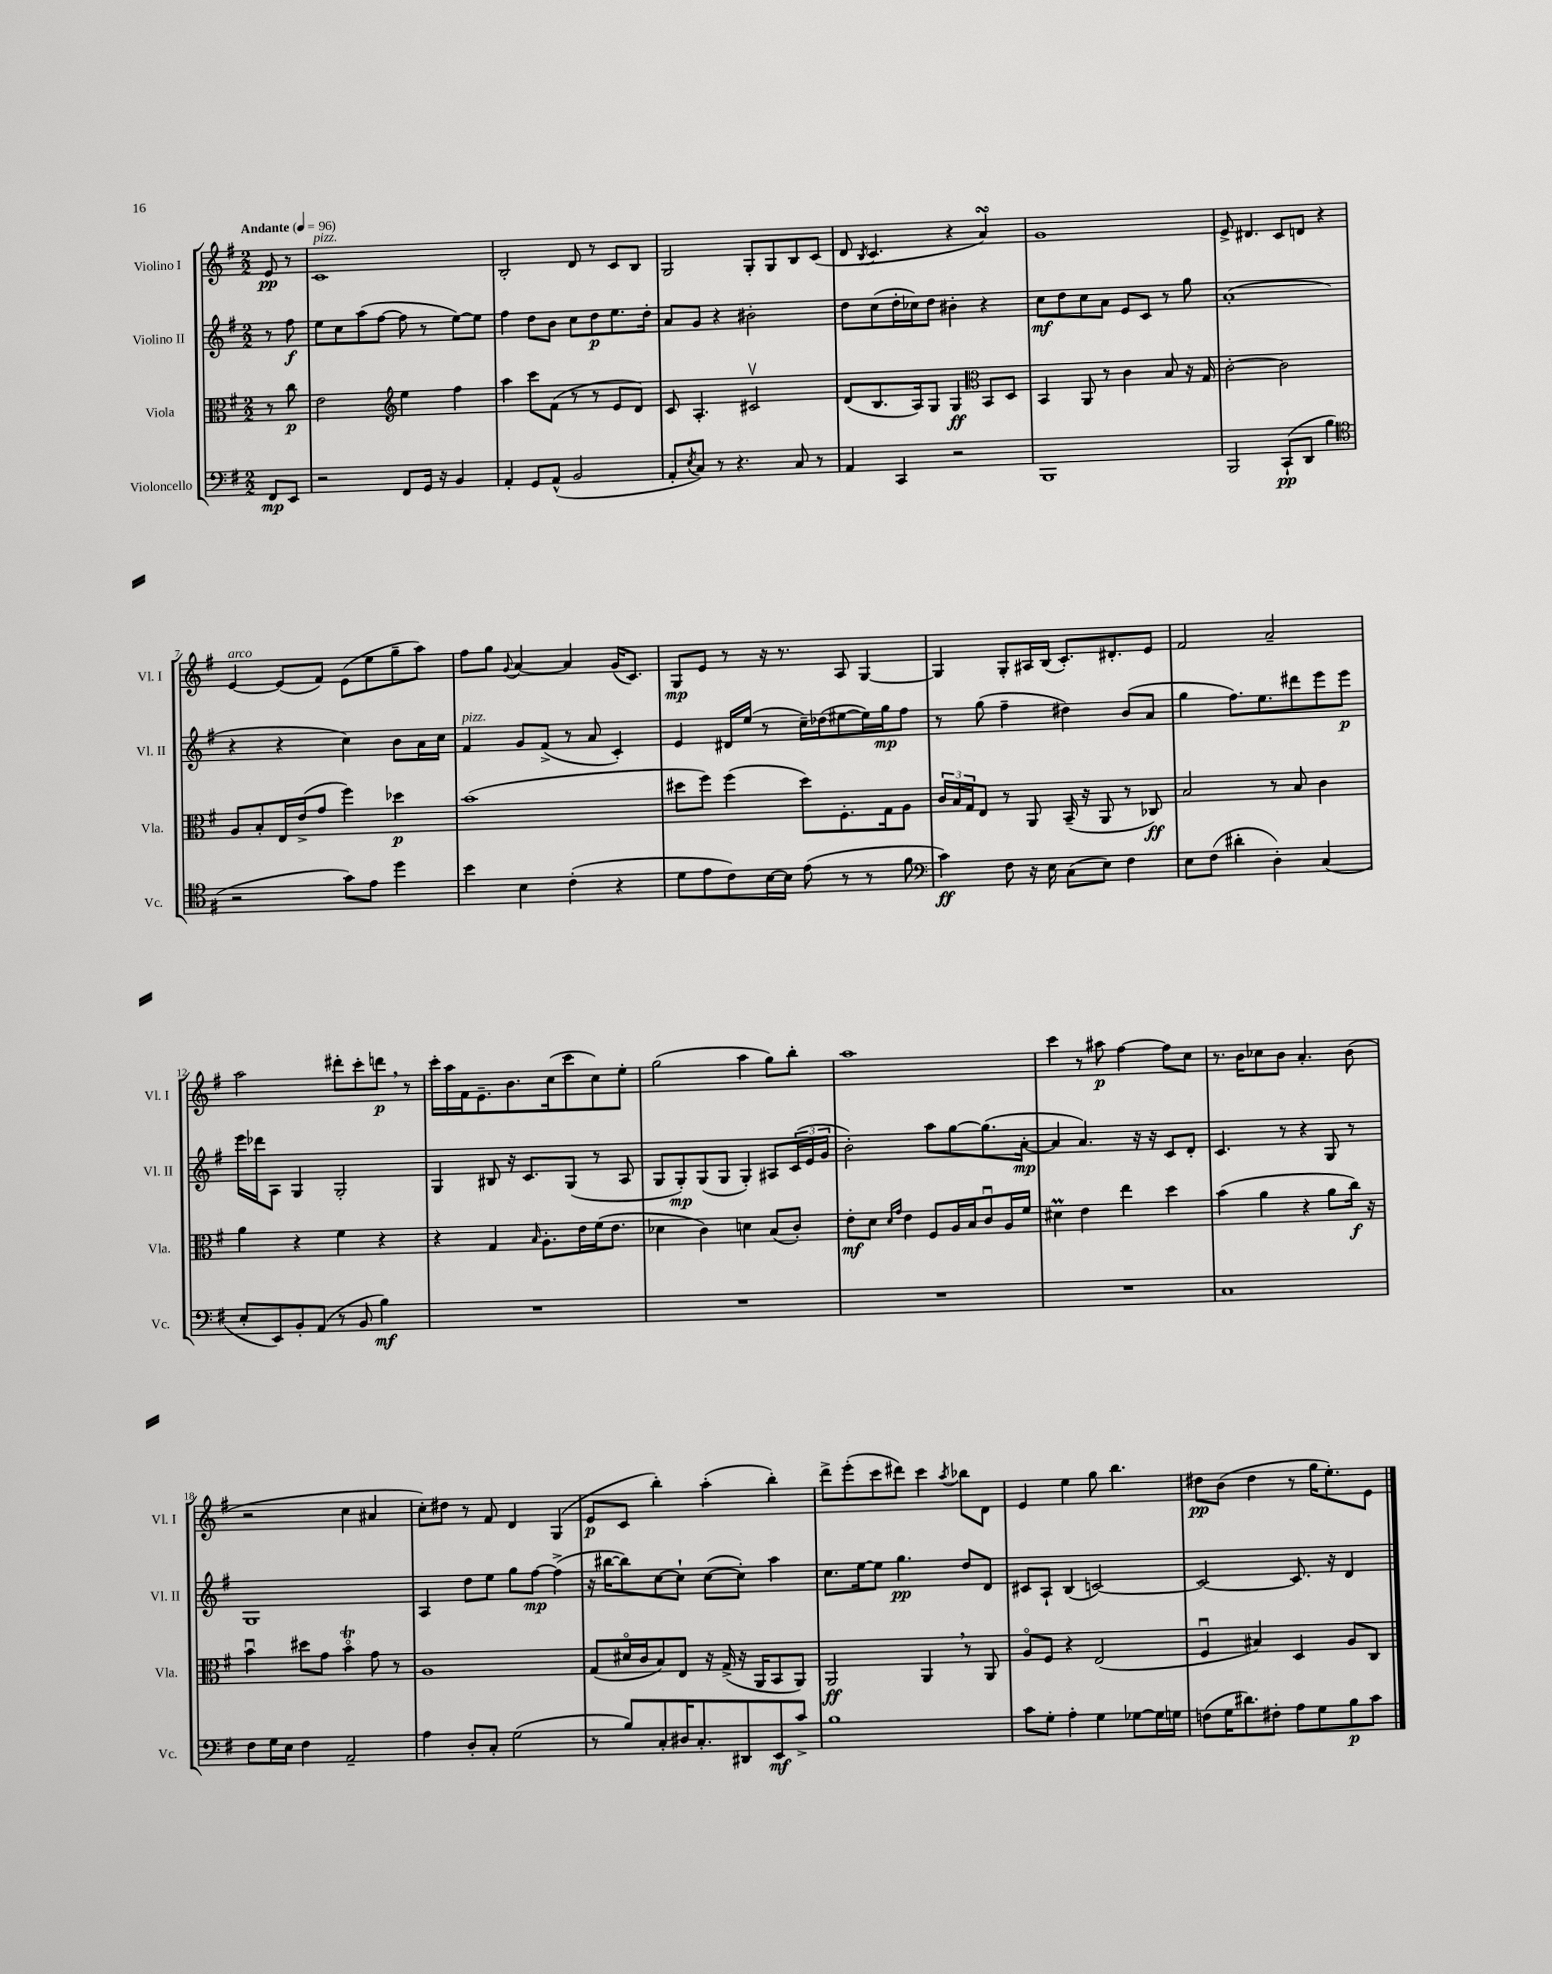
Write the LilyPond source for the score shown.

<<
\new StaffGroup <<
\new Staff = "s0" \with { instrumentName = "Violino I" shortInstrumentName = "Vl. I" } {
    \clef treble \key g \major \numericTimeSignature \time 2/2 \partial 4 \tempo "Andante" 4 = 96
    e'8\pp r8 |
    c'1^\markup { \italic "pizz." } |
    b2-. d'8 r8 c'8 b8 |
    g2 g8-. g8 b8 c'8( |
    d'8 \acciaccatura { b8 } c'4. r4 a'4\turn) |
    g'1 |
    e'8-> dis'4. c'8 d'8 r4 |
    e'4~^\markup { \italic "arco" } e'8( fis'8) e'8( e''8 g''8-- a''8) |
    fis''8 g''8 \appoggiatura { g'8 } a'4~ a'4 g'16( c'8.) |
    g8\mp e'8 r8 r16 r8. a8 g4~ |
    g4 g8-. ais16 b16( c'8.-.) dis'8.-. e'8 |
    fis'2 a'2-- |
    a''2 dis'''8-. c'''8-. d'''8\p \breathe r8 |
    c'''16-. a''16 fis'16 e'8.-- b'8. c''16( c'''8 c''8) e''8-. |
    g''2( a''4 g''8) b''8-. |
    a''1 |
    c'''4 r8 ais''8\p fis''4~ fis''8 c''8 |
    r8. b'16 ces''8 b'8 a'4.-. b'8( |
    r2 c''4 ais'4 |
    c''8-.) dis''8 r8 fis'8 d'4 g4( |
    e'8\p c'8 b''4-.) a''4-.( b''4-.) |
    d'''8-> e'''8-.( c'''8 dis'''8) c'''4 \acciaccatura { a''8 } bes''8 d'8 |
    e'4 e''4 g''8 b''4. |
    dis''8\pp b'8( dis''4 r8 g''16 e''8.-.) e'8 \bar "|." |
}
\new Staff = "s1" \with { instrumentName = "Violino II" shortInstrumentName = "Vl. II" } {
    \clef treble \key g \major \numericTimeSignature \time 2/2 \partial 4
    r8 fis''8\f |
    e''8 c''8 a''8( fis''8~ fis''8 r8 e''8~) e''8 |
    fis''4 d''8 b'8 c''8 d''8\p e''8. d''16-. |
    a'8 g'8 r4 bis'2-. |
    d''8 c''8( d''16-. ces''16) d''8 bis'4-. r4 |
    c''8\mf d''8 c''8 a'8 e'8 c'8 r8 g''8 |
    a'1-.( |
    r4 r4 c''4) b'8 a'16 c''16 |
    fis'4^\markup { \italic "pizz." } g'8 fis'8->( r8 a'8 c'4-.) |
    e'4 dis'16 e''16( r8 c''16--) des''16( eis''8~ eis''16) g''16\mp fis''8 |
    r8 g''8( fis''4-- dis''4) b'8( a'8 |
    g''4 fis''8.) e''8. dis'''8 e'''8 e'''8\p |
    e'''16 des'''16 a8 g4 g2-. |
    g4 bis8 r16 c'8. g8( r8 a8 |
    g8 g8-.\mp) g8( g8 g4-.) ais8 \tuplet 3/2 { c'16( e'16 g'16 } |
    b'2-.) a''8 g''8~ g''8.( a'16~-.\mp |
    a'4 a'4.) r16 r16 c'8 d'8-. |
    c'4. r8 r4 g8 r8 |
    g1 |
    a4 d''8 e''8 g''8 fis''8~\mp fis''4->( |
    r16 bis''16~ bis''8) c''8~ c''8-! c''8~( c''8-.) a''4 |
    c''8. e''16~ e''8 g''4.\pp d''8 d'8 |
    cis'8 a8-! b4( c'2~) |
    c'2~ c'8. r16 d'4 \bar "|." |
}
\new Staff = "s2" \with { instrumentName = "Viola" shortInstrumentName = "Vla." } {
    \clef alto \key g \major \numericTimeSignature \time 2/2 \partial 4
    r8 c''8\p |
    e'2 \clef treble e''4 fis''4 |
    a''4 c'''8 fis'8( r8 r8 e'8 d'8) |
    c'8 a4.-. cis'2\upbow |
    d'8( b8. a16) g8 g4\ff \clef alto b,8 d8 |
    b,4 a,8 r8 c'4 b8 r16 g16 |
    c'2~-. c'2 |
    a8 b8-. e16 e'16->( g'8 fis''4) des''4\p |
    b'1( |
    dis''8 fis''8) fis''4( dis''8) fis8.-. g16 a8 |
    \tuplet 3/2 { c'16 b16 g16 } e8 r8 a,8 b,16--( r16 a,8 r8 ces8\ff) |
    b2 r8 b8 c'4 |
    a'4 r4 fis'4 r4 |
    r4 g4 \grace { b16 } a8.-. e'16 fis'16( e'8. |
    des'4 c'4) d'4 b8( c'8-.) |
    e'8-.\mf d'8 \grace { d'16 g'16 } e'4 fis8 a16 b16 c'8\downbow a16 fis'16 |
    dis'4\prall e'4 e''4 d''4 |
    b'4( a'4 r4 a'8 c''16\f) r16 |
    b'4\downbow dis''8 g'8 b'4\flageolet\trill g'8 r8 |
    a1 |
    g8( dis'16\flageolet c'16 b8) e8 r16 g16->( r16 a,16 b,8 a,8) |
    a,2\ff a,4 \breathe r8 a,8 |
    a8\flageolet fis8 r4 e2( |
    fis4\downbow bis4) d4 a8 c8 \bar "|." |
}
\new Staff = "s3" \with { instrumentName = "Violoncello" shortInstrumentName = "Vc." } {
    \clef bass \key g \major \numericTimeSignature \time 2/2 \partial 4
    fis,8\mp e,8 |
    r2 fis,8 g,16 r16 b,4 |
    a,4-. g,8 a,8-^( b,2 |
    a,8-. \acciaccatura { e8 } c8) r8 r4. c8 r8 |
    a,4 c,4 r2 |
    b,,1 |
    b,,2 c,8-!\pp( d,8 b4 |
    \clef tenor r2 g'8) e'8 d''4 |
    b'4 b4 c'4-.( r4 |
    d'8 e'8 c'8) b16~ b16 e'8( r8 r8 fis'8 |
    \clef bass c'4\ff) fis8 r16 e16 c8( e8) fis4 |
    e8 fis8( dis'4-. d4-.) c4( |
    e8-. e,8) b,8-. a,8( r8 b,8 b4\mf) |
    R1 |
    R1 |
    R1 |
    R1 |
    c1 |
    fis8 g16 e16 fis4 a,2-- |
    a4 d8-. c8-. g2( |
    r8 b8) c8-. dis16 c8.-. dis,8 e,8\mf c'8-> |
    b1 |
    c'8 g8-. a4-. g4 ges8~ ges16 g16 |
    f8( g16 dis'8.) fis8-. a8 g8 b8\p c'8 \bar "|." |
}
>>
>>
